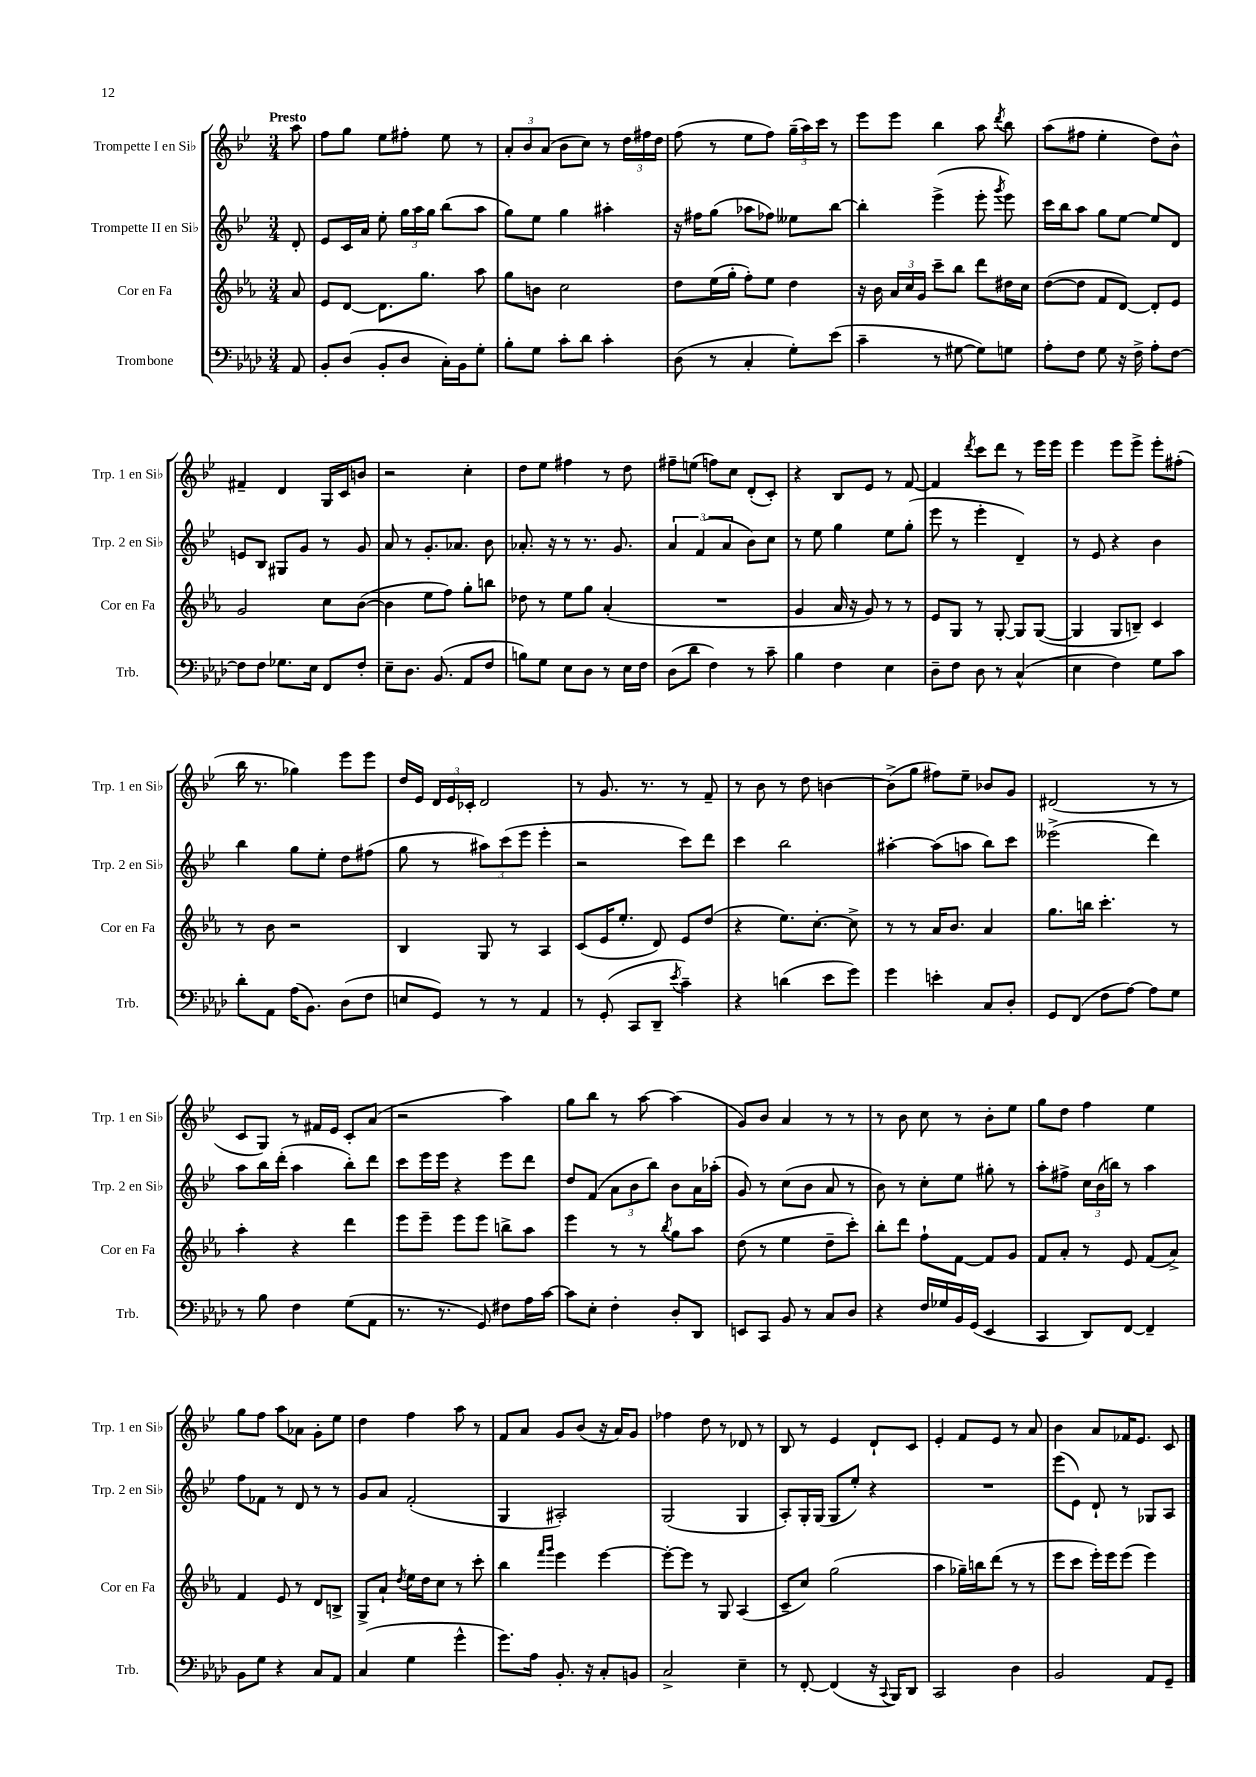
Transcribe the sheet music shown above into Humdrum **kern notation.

**kern	**kern	**kern	**kern
*staff4	*staff3	*staff2	*staff1
*clefF4	*clefG2	*clefG2	*clefG2
*k[b-e-a-d-]	*k[b-e-a-]	*k[b-e-]	*k[b-e-]
*M3/4	*M3/4	*M3/4	*M3/4
8AA-	8a-	8d'	8aa
=	=	=	=
8BB-'	8e-	8e-	8ff
(8D-	[8d	16c	8gg
.	.	16a	.
8BB-'	8.d]	8ee-'	8ee-
8D-	.	24gg	8ff#'
.	.	24aa	.
.	8.gg	.	.
.	.	24gg	.
16C')	.	(8bb-	8ee-
16BB-	.	.	.
8G'	8aa-	8aa	8r
=	=	=	=
8B-'	8gg	8gg)	12a'
.	.	.	12b-
8G	8b	8ee-	.
.	.	.	(12a
8c'	2cc	4gg	8b-
8d-	.	.	8cc)
4c'	.	4aa#'	8r
.	.	.	24dd
.	.	.	24ff#
.	.	.	24dd
=	=	=	=
(8D-	8dd	16r	(8ff
.	.	16ff#	.
8r	(16ee-	(8gg	8r
.	16gg'	.	.
4C'	8ff')	8aa-	8ee-
.	8ee-	8ff-)	8ff)
8G')	4dd	8ee--	(24gg~
.	.	.	24aa)
.	.	.	24ccc
(8e-	.	[8bb-	8r
=	=	=	=
4c~	16r	4bb-']	8eee-
.	16b-	.	.
.	24a-	.	8eee-
.	24cc	.	.
.	24g	.	.
8r	8ccc~	(4eee-^	4bb-
[8G#	8bb-	.	.
8G#])	8ddd	8eee-'	8aa
.	.	8qggg	8qddd
8G	16dd#	8eee-)	8bb-
.	16cc	.	.
=	=	=	=
8A-'	([8dd	16ccc	(8aa
.	.	16bb-	.
8F	8dd]	8aa	8ff#
8G	8f	8gg	4ee-'
16r	[8d)	[8ee-	.
16F^	.	.	.
8A-'	8d']	8ee-]	8dd)
[8F	8e-	8d	8b-^^
=	=	=	=
8F]	2g	8e	4f#~
8F	.	8B-	.
8.G-	.	8G#	4d
.	.	8g	.
16E-	.	.	.
8FF	8cc	8r	16G
.	.	.	16c
8F'	([8b-	8g	8b
=	=	=	=
8E-~	4b-]	8a	2r
8.D-	.	8r	.
.	8ee-	8.g'	.
(8.BB-	.	.	.
.	8ff)	.	.
.	.	8.a-	.
8AA-	8gg'	.	4cc'
8F	8bb	8b-	.
=	=	=	=
8B)	8dd-	8.a-'	8dd
8G	8r	.	8ee-
.	.	16r	.
8E-	8ee-	8r	4ff#
8D-	8gg	8.r	.
8r	(4a-'	.	8r
.	.	8.g	.
16E-	.	.	8dd
16F	.	.	.
=	=	=	=
(8D-	2.r	6a	8ff#~
8d-	.	.	(8ee
.	.	(6f	.
4F)	.	.	8ff)
.	.	6a	.
.	.	.	8cc
8r	.	8b-)	(8d'
8c~	.	8cc	8c')
=	=	=	=
4B-	4g	8r	4r
.	.	8ee-	.
4F	16a-	4gg	8B-
.	16r	.	.
.	8g)	.	8e-
4E-	8r	8ee-	8r
.	8r	(8gg'	[8f
=	=	=	=
8D-~	8e-	8eee-	4f]
8F	8G	8r	.
.	.	.	8qddd
8D-	8r	4eee-'	8ccc
8r	[8G'	.	8ddd
(4C^^	8G]	4d~)	8r
.	([8G	.	16eee-
.	.	.	16eee-
=	=	=	=
4E-	4G]	8r	4eee-
.	.	8e-	.
4F)	8G	4r	8eee-
.	8B~)	.	8eee-^
8G	4c	4b-	8eee-'
8c	.	.	(8ff#'
=	=	=	=
8d-'	8r	4bb-	16bb-
.	.	.	8.r
8AA-	8b-	.	.
(16A-	2r	8gg	4gg-)
8.BB-)	.	.	.
.	.	8ee-'	.
(8D-	.	8dd	8eee-
8F	.	(8ff#	8eee-
=	=	=	=
8E	4B-	8gg	16dd
.	.	.	16e-
8GG)	.	8r	24d
.	.	.	24e-
.	.	.	24c-'
8r	8G	12aa#)	2d
.	.	(12ccc	.
8r	8r	.	.
.	.	12eee-	.
4AA-	4A-	4eee-'	.
=	=	=	=
8r	(8c	2r	8r
(8GG'	16e-	.	8.g
.	8.ee-'	.	.
8CC	.	.	.
.	.	.	8.r
8DD-~	8d)	.	.
8qe-	.	.	.
4c~)	8e-	8ccc)	8r
.	(8dd	8ddd	8f~
=	=	=	=
4r	4r	4ccc	8r
.	.	.	8b-
(4d	8.ee-)	2bb-	8r
.	.	.	8dd
.	[8.cc'	.	.
8e-	.	.	[4b
8g)	8cc^]	.	.
=	=	=	=
4g	8r	[4aa#'	(8b^]
.	8r	.	8gg
4e'	16a-	(8aa#]	8ff#)
.	8.b-	.	.
.	.	8aa	8ee-~
8C	4a-	8bb-)	8b-
8D-'	.	8ccc	8g
=	=	=	=
8GG	8.gg	(2eee--^	(2d#
(8FF	.	.	.
.	16bb	.	.
8F	4.ccc'	.	.
[8A-)	.	.	.
8A-]	.	4ddd)	8r
8G	8r	.	8r
=	=	=	=
8r	4aa-'	8aa	8c
8B-	.	16bb-	8G)
.	.	(16ddd'	.
4F	4r	4aa	8r
.	.	.	16f#
.	.	.	16e-
(8G	4ddd	8bb-')	8c'
8AA-	.	8ddd	(8a
=	=	=	=
8.r	8eee-	8ccc	2r
.	8eee-~	16eee-	.
8.r	.	16eee-	.
.	8eee-	4r	.
8GG)	8eee-	.	.
8F#	8bb^	8eee-	4aa)
16A-	8aa-	8ddd	.
[16c	.	.	.
=	=	=	=
8c]	4eee-	8dd	8gg
8E-'	.	(8f	8bb-
4F'	8r	12a	8r
.	.	12b-	.
.	8r	.	[8aa
.	.	12bb-)	.
.	8qbb-	.	.
8D-'	8gg	8b-	(4aa]
8DD-	8aa-	16a	.
.	.	(16aa-'	.
=	=	=	=
8EE	(8dd	8g)	8g)
8CC	8r	8r	8b-
8BB-	4ee-	(8cc	4a
8r	.	8b-	.
8C	8dd~	8a	8r
8D-	8ccc')	8r	8r
=	=	=	=
4r	8bb-'	8b-)	8r
.	8ddd	8r	8b-
16F	8ff`	8cc'	8cc
16G-	.	.	.
16BB-	[8f	8ee-	8r
(16GG	.	.	.
4EE-	8f]	8gg#'	8b-'
.	8g	8r	8ee-
=	=	=	=
4CC	8f	8aa'	8gg
.	8a-'	8ff#^	8dd
8DD-)	8r	24cc	4ff
.	.	(24b-	.
.	.	24bb)	.
[8FF	8e-	8r	.
4FF~]	(8f	4aa	4ee-
.	8a-^)	.	.
=	=	=	=
8BB-	4f	8ff	8gg
8G	.	8f-	8ff
4r	8e-	8r	8aa
.	8r	8d	8a-
8C	8d	8r	8g'
8AA-	8B^	8r	8ee-
=	=	=	=
(4C	8G^	8g	4dd
.	8a-`	8a	.
.	8qdd	.	.
4G	16ee-	(2f'	4ff
.	16dd	.	.
.	8cc	.	.
4g^^	8r	.	8aa
.	8ccc'	.	8r
=	=	=	=
8.g)	4bb-	4G	8f
.	.	.	8a
16A-	.	.	.
.	16qqfff	.	.
.	16qqggg	.	.
8.BB-'	4eee-	2A#')	8g
.	.	.	(8b-
16r	.	.	.
8C'	[4eee-	.	16r
.	.	.	16a)
8BB	.	.	8g
=	=	=	=
2C^	8eee-'_	(2G	4ff-
.	8eee-]	.	.
.	8r	.	8dd
.	8G	.	8r
4E-~	(4A-	4G	8d-
.	.	.	8r
=	=	=	=
8r	8c~	8A')	8B-
[8FF'	8cc)	16G'	8r
.	.	(16G	.
(4FF]	(2gg	8G	4e-
.	.	8ee-')	.
16r	.	4r	8d`
8qqCC	.	.	.
16BBB-)	.	.	.
8DD-	.	.	8c
=	=	=	=
2CC	4aa-	2.r	4e-'
.	16gg-~)	.	8f
.	16bb	.	.
.	(8ddd	.	8e-
4D-	8r	.	8r
.	8r	.	8a
=	=	=	=
2BB-	8eee-	(8eee-	4b-
.	8ccc	8e-)	.
.	16eee-')	8d`	8a
.	16eee-	.	.
.	(8eee-	8r	16f-
.	.	.	8.e-
8AA-	4eee-)	8G-	.
8GG~	.	8A	8c
==	==	==	==
*-	*-	*-	*-
